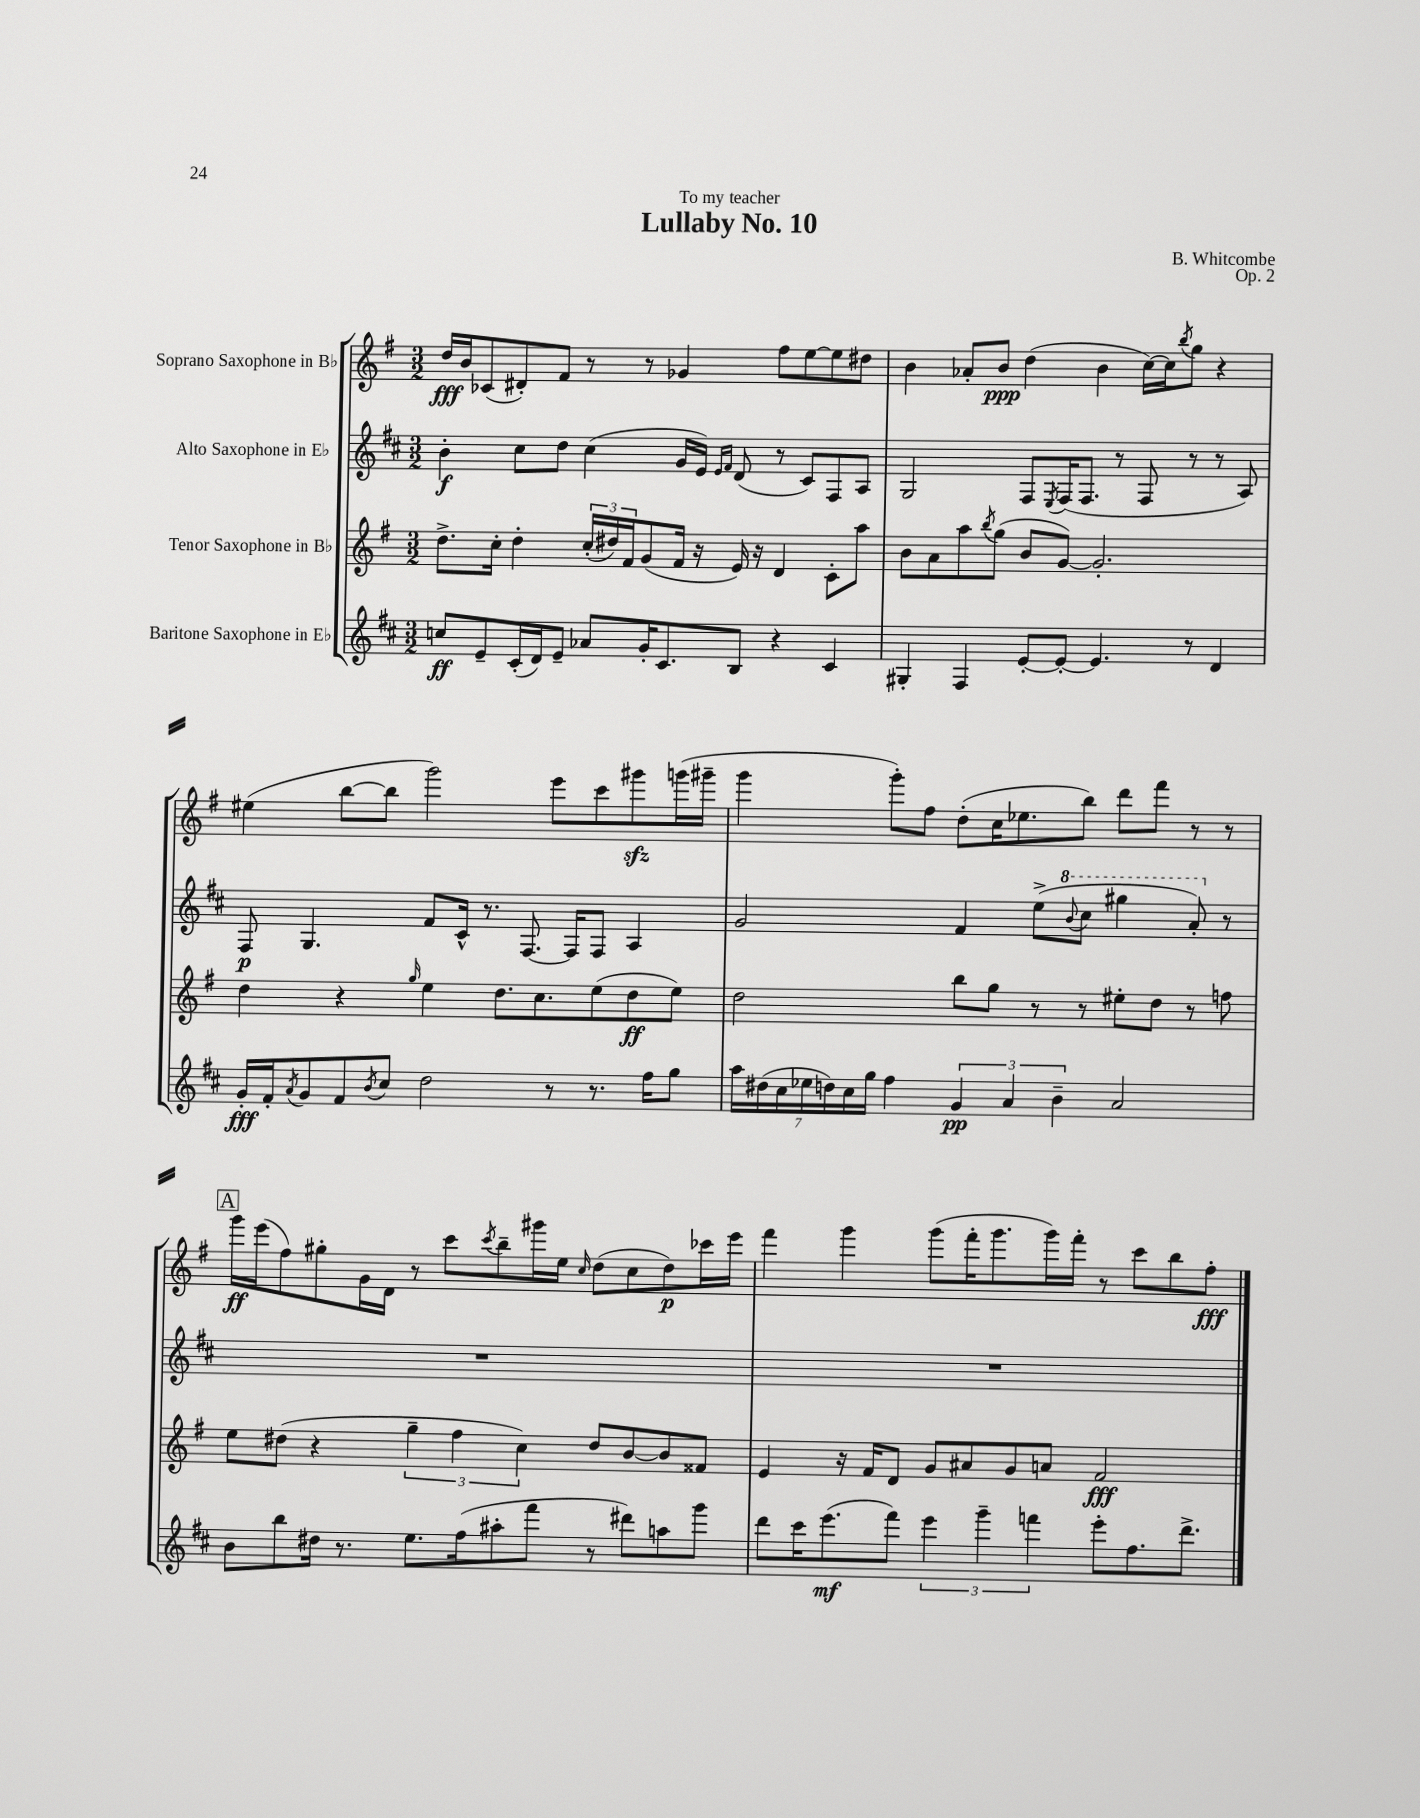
\header { title = "Lullaby No. 10" composer = "B. Whitcombe" dedication = "To my teacher" opus = "Op. 2" }
<<
\new StaffGroup <<
\new Staff = "s0" \with { instrumentName = "Soprano Saxophone in Bb" } {
    \clef treble \key g \major \numericTimeSignature \time 3/2
    d''16\fff b'16 ces'8( dis'8-.) fis'8 r8 r8 ges'4 fis''8 e''8~ e''8 dis''8 |
    b'4 aes'8-. b'8\ppp d''4( b'4 c''16~) c''16 \acciaccatura { b''8 } g''8 r4 |
    eis''4( b''8~ b''8 g'''2) e'''8 c'''8 gis'''8\sfz g'''16( gis'''16-- |
    g'''4 g'''8-.) fis''8 d''8-.( c''16 ees''8. b''8) d'''8 fis'''8 r8 r8 |
    \mark \markup { \box "A" } g'''16\ff e'''16( fis''8) gis''8-. g'16 d'16 r8 c'''8 \acciaccatura { c'''8 } b''8-- gis'''16 e''16 \grace { c''16 } d''8( c''8 d''8\p) ces'''16 e'''16 |
    fis'''4 g'''4 g'''8( fis'''16-. g'''8. g'''16) fis'''16-. r8 c'''8 b''8 fis''8-.\fff \bar "|." |
}
\new Staff = "s1" \with { instrumentName = "Alto Saxophone in Eb" } {
    \clef treble \key d \major \numericTimeSignature \time 3/2
    b'4-.\f cis''8 d''8 cis''4( g'16 e'16) \grace { e'16 fis'16 } d'8( r8 cis'8) fis8 a8 |
    g2 fis8 \acciaccatura { e8 } fis16( fis8. r8 fis8 r8 r8 a8) |
    fis8\p g4. fis'8 cis'16-^ r8. fis8.~ fis16 fis8 a4 |
    g'2 fis'4 e''8->( \ottava #1 \appoggiatura { b''8 } cis'''8 gis'''4 a''8-.) \ottava #0 r8 |
    \mark \markup { \box "A" } R1. |
    R1. \bar "|." |
}
\new Staff = "s2" \with { instrumentName = "Tenor Saxophone in Bb" } {
    \clef treble \key g \major \numericTimeSignature \time 3/2
    d''8.-> c''16-. d''4-. \tuplet 3/2 { c''16-.( dis''16) fis'16 } g'8( fis'16 r16 e'16) r16 d'4 c'8-. a''8 |
    b'8 a'8 a''8 \acciaccatura { b''8 } g''8( b'8 g'8~) g'2.-. |
    d''4 r4 \grace { g''16 } e''4 d''8. c''8. e''8( d''8\ff e''8) |
    d''2 b''8 g''8 r8 r8 eis''8-. d''8 r8 f''8 |
    \mark \markup { \box "A" } e''8 dis''8( r4 \tuplet 3/2 { g''4-- fis''4 c''4) } dis''8 b'8~ b'8 fisis'8 |
    e'4 r16 fis'16 d'8 g'8 ais'8 g'8 a'8 fis'2\fff \bar "|." |
}
\new Staff = "s3" \with { instrumentName = "Baritone Saxophone in Eb" } {
    \clef treble \key d \major \numericTimeSignature \time 3/2
    c''8\ff e'8-- cis'16-.( d'16) e'8-- aes'8 g'16-. cis'8. b8 r4 cis'4 |
    gis4-. fis4 e'8~-. e'8~-. e'4. r8 d'4 |
    g'16-.\fff fis'16-. \acciaccatura { a'8 } g'8 fis'8 \acciaccatura { b'8 } cis''8 d''2 r8 r8. fis''16 g''8 |
    \tuplet 7/4 { a''16 dis''16( cis''16 ees''16 d''16) cis''16 g''16 } fis''4 \tuplet 3/2 { g'4\pp a'4 b'4-- } a'2 |
    \mark \markup { \box "A" } b'8 b''8 dis''16 r8. e''8. fis''16( ais''8-. fis'''8 r8 dis'''8) a''8 g'''8 |
    d'''8 cis'''16 e'''8.\mf( fis'''8) \tuplet 3/2 { e'''4 g'''4-- f'''4 } e'''8-. fis''8. d'''8.-> \bar "|." |
}
>>
>>
\layout { \context { \Score \remove "Bar_number_engraver" } }
